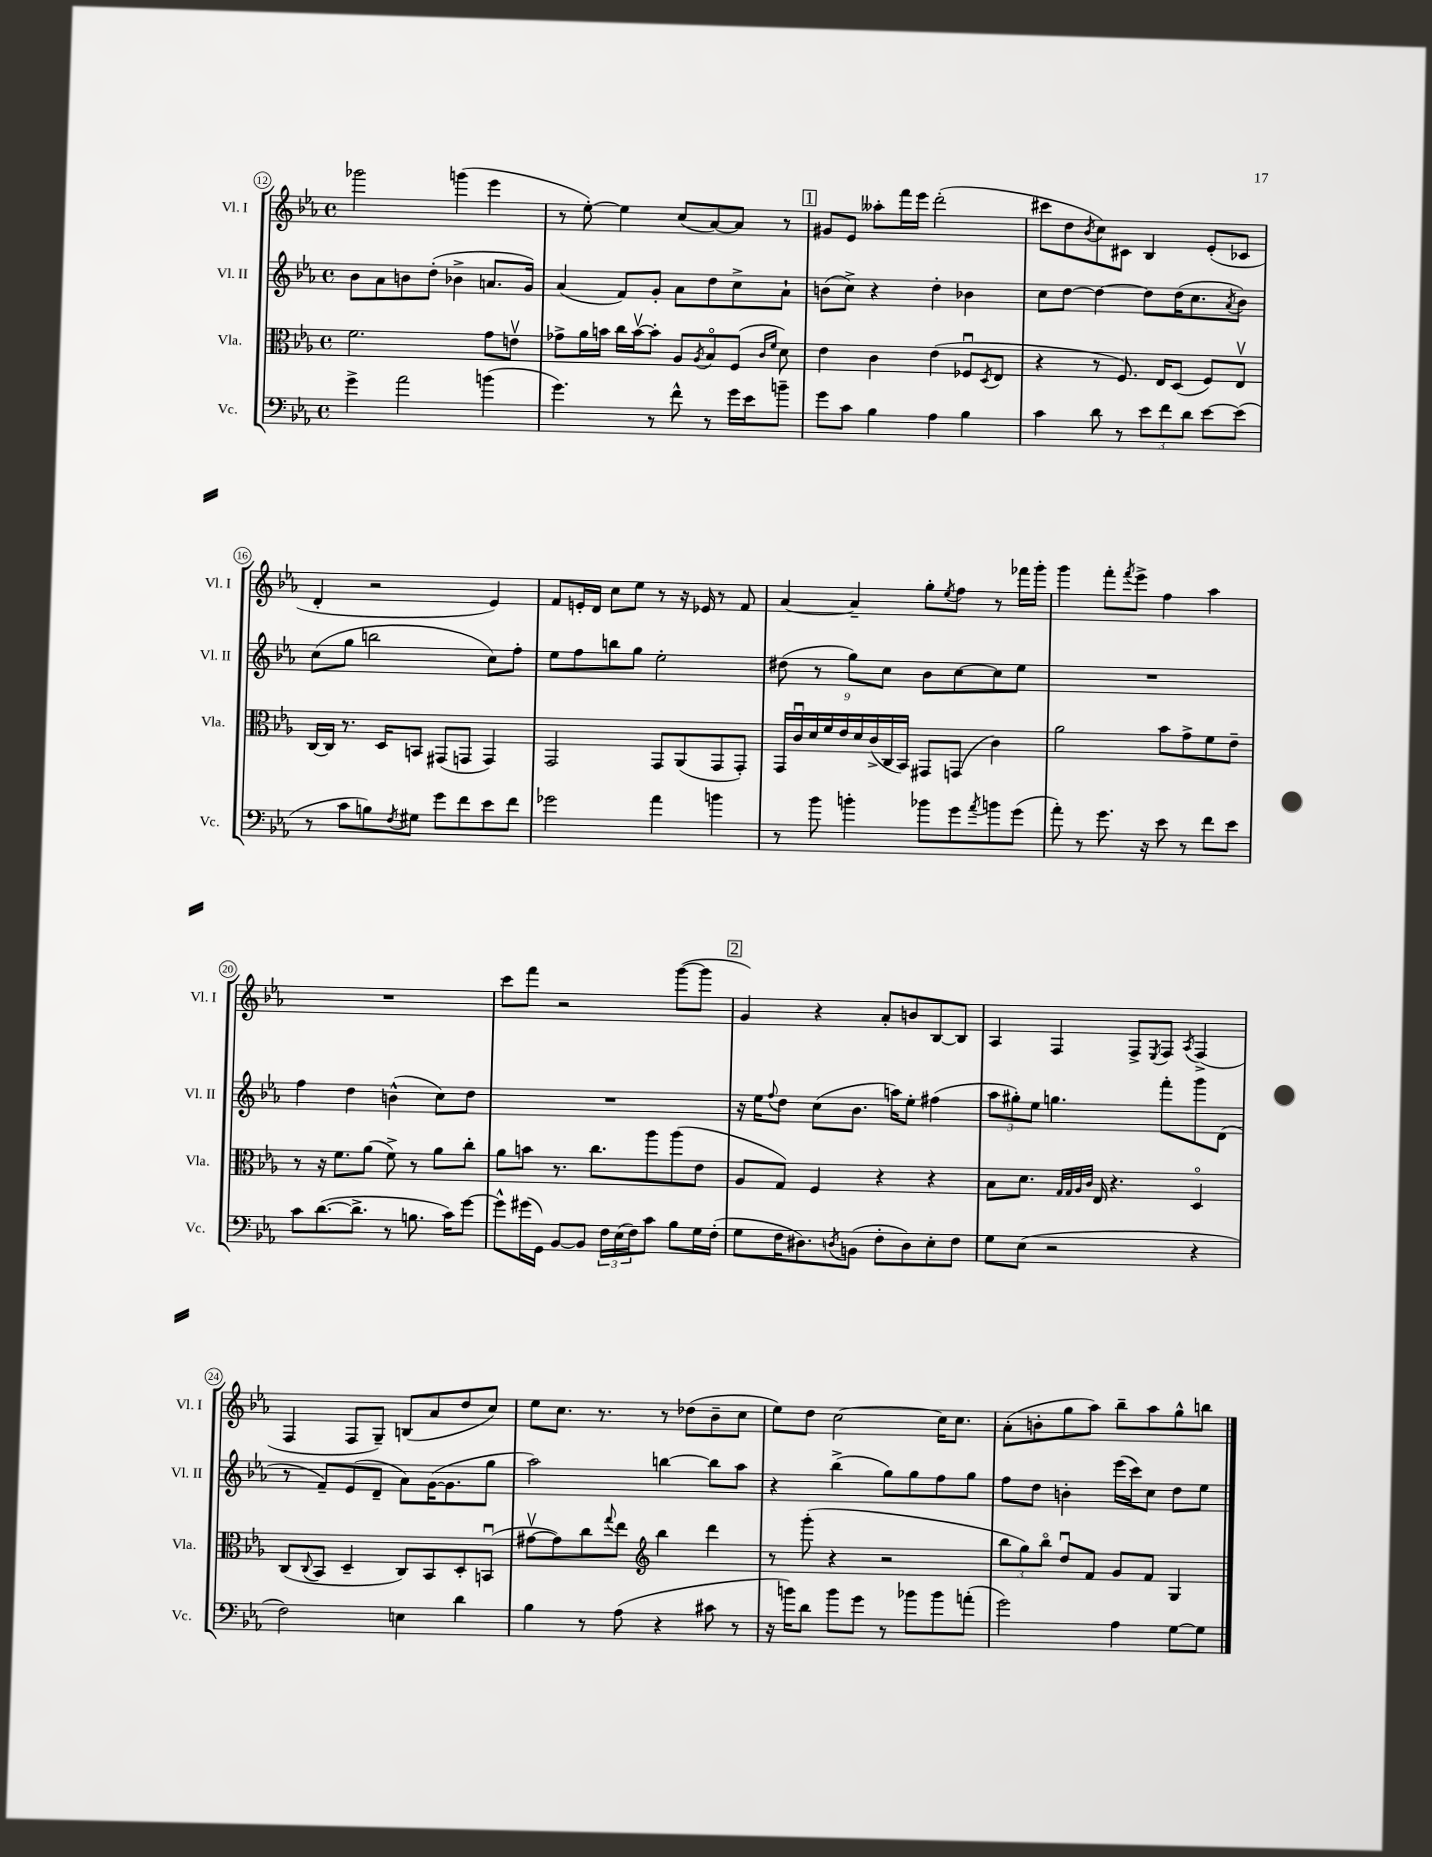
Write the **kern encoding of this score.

**kern	**kern	**kern	**kern
*part4	*part3	*part2	*part1
*staff4	*staff3	*staff2	*staff1
*I"Vc.	*I"Vla.	*I"Vl. II	*I"Vl. I
*I'Vc.	*I'Vla.	*I'Vl. II	*I'Vl. I
*clefF4	*clefC3	*clefG2	*clefG2
*k[b-e-a-]	*k[b-e-a-]	*k[b-e-a-]	*k[b-e-a-]
*M4/4	*M4/4	*M4/4	*M4/4
*met(c)	*met(c)	*met(c)	*met(c)
=12	=12	=12	=12
4g^\	2.f\	8b-\L	2ggg-X\
.	.	8a-\	.
2a-\	.	8bn\	.
.	.	(8dd'\J	.
.	.	4b-X^\	(4gggn\
(4bn\	8g\L	8.an/L	4eee-\
.	8env\J	.	.
.	.	16g/Jk)	.
=13	=13	=13	=13
4.g\)	8g-X^\L	(4a-/	8r
.	16a-\L	.	[8ee-'\)
.	16bn\JJ	.	.
.	16cc\LL	8f/L)	4ee-\]
.	[16bv\J	.	.
8r	8b'\J]	8g'/J	.
8f^^\	8A-/L	8a-\L	(8cc/L
.	8qA-/	.	.
8r	8B-/	8dd\	[8a-/)
16g\LL	(8F/J	8cc^\	8a-/J]
16e-\J	.	.	.
.	16qqc/LL	.	.
.	16qqf/JJ	.	.
8bn~\J	8d\)	8a-`\J	8r
!!LO:REH:place=s1:t=1
=14	=14	=14	=14
8g\L	4e-\	(8bn\L	8g#X/L
8c\J	.	8cc^\J)	8e-/J
4B-\	4c\	4r	8aa--X'\L
.	.	.	16fff\L
.	.	.	16eee-\JJ
4A-\	(4e-\	4dd'\	(2ddd'\
4B-\	8F-Xu/L	4b-X\	.
.	8qD/	.	.
.	8E-/J	.	.
=15	=15	=15	=15
4c\	4r	8cc\L	8ccc#X\L
.	.	[8dd\J	8dd\
.	.	.	8qb-/
8d\	8r	4dd\_	8cc\)
8r	8.F/)	.	8c#X\J
12e-\L	.	8dd\L]	4B-/
.	16E-/KL	.	.
12f\	.	.	.
.	(8D/J	(16dd\K	.
12d\J	.	.	.
.	.	8.cc\	.
[8e-\L	8F/L)	.	(8e-'/L
.	.	8qa-/	.
(8e-\J]	8E-v/J	8b-\J)	8c-X/J
!!LO:LB:g=z
=16	=16	=16	=16
8r	[16C/LL	(8cc\L	4d'/
.	16C/JJ]	.	.
8c\L	8.r	8gg\J	.
8Bn\)	.	2bbn\	2r
.	16D/KL	.	.
8qF/	.	.	.
8G#X\J	8BBn/J	.	.
8g\L	(8GG#X/L	.	.
8f\	8GGn/J	.	.
8e-\	4GG/)	8cc\L)	4e-/)
8f\J	.	8ff'\J	.
=17	=17	=17	=17
2g-X\	2GG/	8ee-\L	8f/L
.	.	8ff\	16en'/L
.	.	.	16d/JJ
.	.	8bbn\	8cc\L
.	.	8gg\J	8ee-\J
4a-\	8GG/L	2ee-'\	8r
.	(8AA-/	.	16r
.	.	.	16e-X/
4bn\	8GG/	.	8r
.	8GG'/J)	.	8f/
=18	=18	=18	=18
8r	18GG/LL	(8dd#X\	[4a-/
.	18cu/	.	.
.	18d/	.	.
8b-\	.	8r	.
.	18f/	.	.
.	18e-/	.	.
4bn'\	.	8gg\L)	4a-~/]
.	18d/	.	.
.	(18c^/	.	.
.	.	8cc\J	.
.	18C/	.	.
.	18BB-/JJ)	.	.
8b-X\L	8GG#X/L	8b-\L	8gg'\L
.	.	.	8qee-/
8g\	(8GGn/J	[8cc\	8ff\J
8qa-/	.	.	.
8bn\	4c\)	8cc\]	8r
(8g\J	.	8ee-\J	16fff-X\LL
.	.	.	16ggg'\JJ
=19	=19	=19	=19
8a-'\)	2a-\	1r	4ggg\
8r	.	.	.
8.g\	.	.	8fff'\L
.	.	.	8qfff/
.	.	.	8eee-^\J
16r	.	.	.
8e-\	8b-\L	.	4ff\
8r	8g^\	.	.
8f\L	8f\	.	4aa-\
8e-\J	8e-~\J	.	.
!!LO:LB:g=z
=20	=20	=20	=20
8c\L	8r	4ff\	1r
([8.d\	16r	.	.
.	8.f\L	.	.
.	.	4dd\	.
8.d^\J]	.	.	.
.	(8a-\J	.	.
8r	8f^\)	(4bn^^\	.
8.Bn\	8r	.	.
.	8a-\L	8cc\L)	.
16c\KL)	.	.	.
[8g\J	8cc'\J	8dd\J	.
=21	=21	=21	=21
8g^^\L]	8a-\L	1r	8ccc\L
(16g#X\L	8bn\J	.	8fff\J
16GG\JJ)	.	.	.
[8BB-/L	8.r	.	2r
8BB-/J]	.	.	.
.	8.cc\L	.	.
24F\LL	.	.	.
(24E-\	.	.	.
24F\J)	.	.	.
8c\J	8aa-\	.	.
8B-\L	(8aa-\	.	([8ggg\L
16G\L	8e-\J	.	8ggg\J]
(16F'\JJ	.	.	.
!!LO:REH:place=s1:t=2
=22	=22	=22	=22
8G\L	8A-/L	16r	4g/)
.	.	16ee-\KL	.
.	.	8qqff/	.
16F\K	8G/J)	8dd\J	.
8.D#X\)	.	.	.
.	4F/	(8cc\L	4r
8qDn/	.	.	.
(8BBn\J	.	8.b-\J	.
8F'\L	4r	.	8a-'/L
.	.	16aan\KL)	.
8D\)	.	8ee-'\J	8bn/
8E-'\	4r	(4ff#X\	[8B-/
8F\J	.	.	8B-/J]
=23	=23	=23	=23
8G\L	8B-\L	12aa-\L	4A-/
.	.	12gg#X'\)	.
(8E-\J	8.d\J	.	.
.	.	12ee-\J	.
2r	.	4.ggn\	4F/
.	32qqG/LLL	.	.
.	32qqG/	.	.
.	32qqA-/	.	.
.	32qqc/JJJ	.	.
.	16E-/	.	.
.	4.r	.	.
.	.	.	8F^/L
.	.	.	8qE-/
.	.	8fff'\L	8F/J
.	.	.	8qA-/
4r	4D/	8ggg\	(4F^/
.	.	(8d\J	.
!!LO:LB:g=z
=24	=24	=24	=24
2F\)	(8C/L	8r	4F/
.	8qqC/	.	.
.	8BB-/J	8f~/L)	.
.	4D~/	(8e-/	8F/L
.	.	8d~/J	8G~/J)
4En\	8C/L)	8a-\L)	(8Bn/L
.	8BB-/	([16g\K	8a-/
.	.	8.g\]	.
4d\	8D'/	.	8dd/
.	(8BBnu/J	8gg\J	8cc/J)
=25	=25	=25	=25
4B-\	[8g#Xv\L	2aa-\)	8ee-\L
.	8g#\])	.	8.cc\J
8r	8cc\	.	.
.	.	.	8.r
.	8qqgg/	.	.
(8A-\	8ee-\J	.	.
*	*clefG2	*	*
4r	4bb-\	[4bbn\	8r
.	.	.	(8dd-X\L
8c#X\	4ddd\	8bb\L]	8b-~\
8r	.	8aa-\J	8cc\J
=26	=26	=26	=26
16r	8r	4r	8ee-\L)
16bn\KL)	.	.	.
8d\J	(8ggg'\	.	8dd\J
8b\L	4r	(4bb-^\	[2cc\
8g\J	.	.	.
8r	2r	8gg\L)	.
8b-X\L	.	8gg\	.
8b-\	.	8ff\	16cc\KL]
.	.	.	8.cc\J
(8an'\J	.	8gg\J	.
=27	=27	=27	=27
2g\)	12bb-\L	8ff\L	(8a-'\L
.	12gg\)	.	.
.	.	8dd\J	8bn'\
.	12bb-\J	.	.
.	8ddu/L	4bn'\	8gg\
.	8f/J	.	8aa-\J)
4A-\	8g/L	(16eee-\LL	8bb-~\L
.	.	16ccc\J)	.
.	8f/J	8cc\J	8aa-\
[8G\L	4G/	8dd\L	8gg^^\
8G\J]	.	8ee-\J	8bbn\J
==	==	==	==
*-	*-	*-	*-
